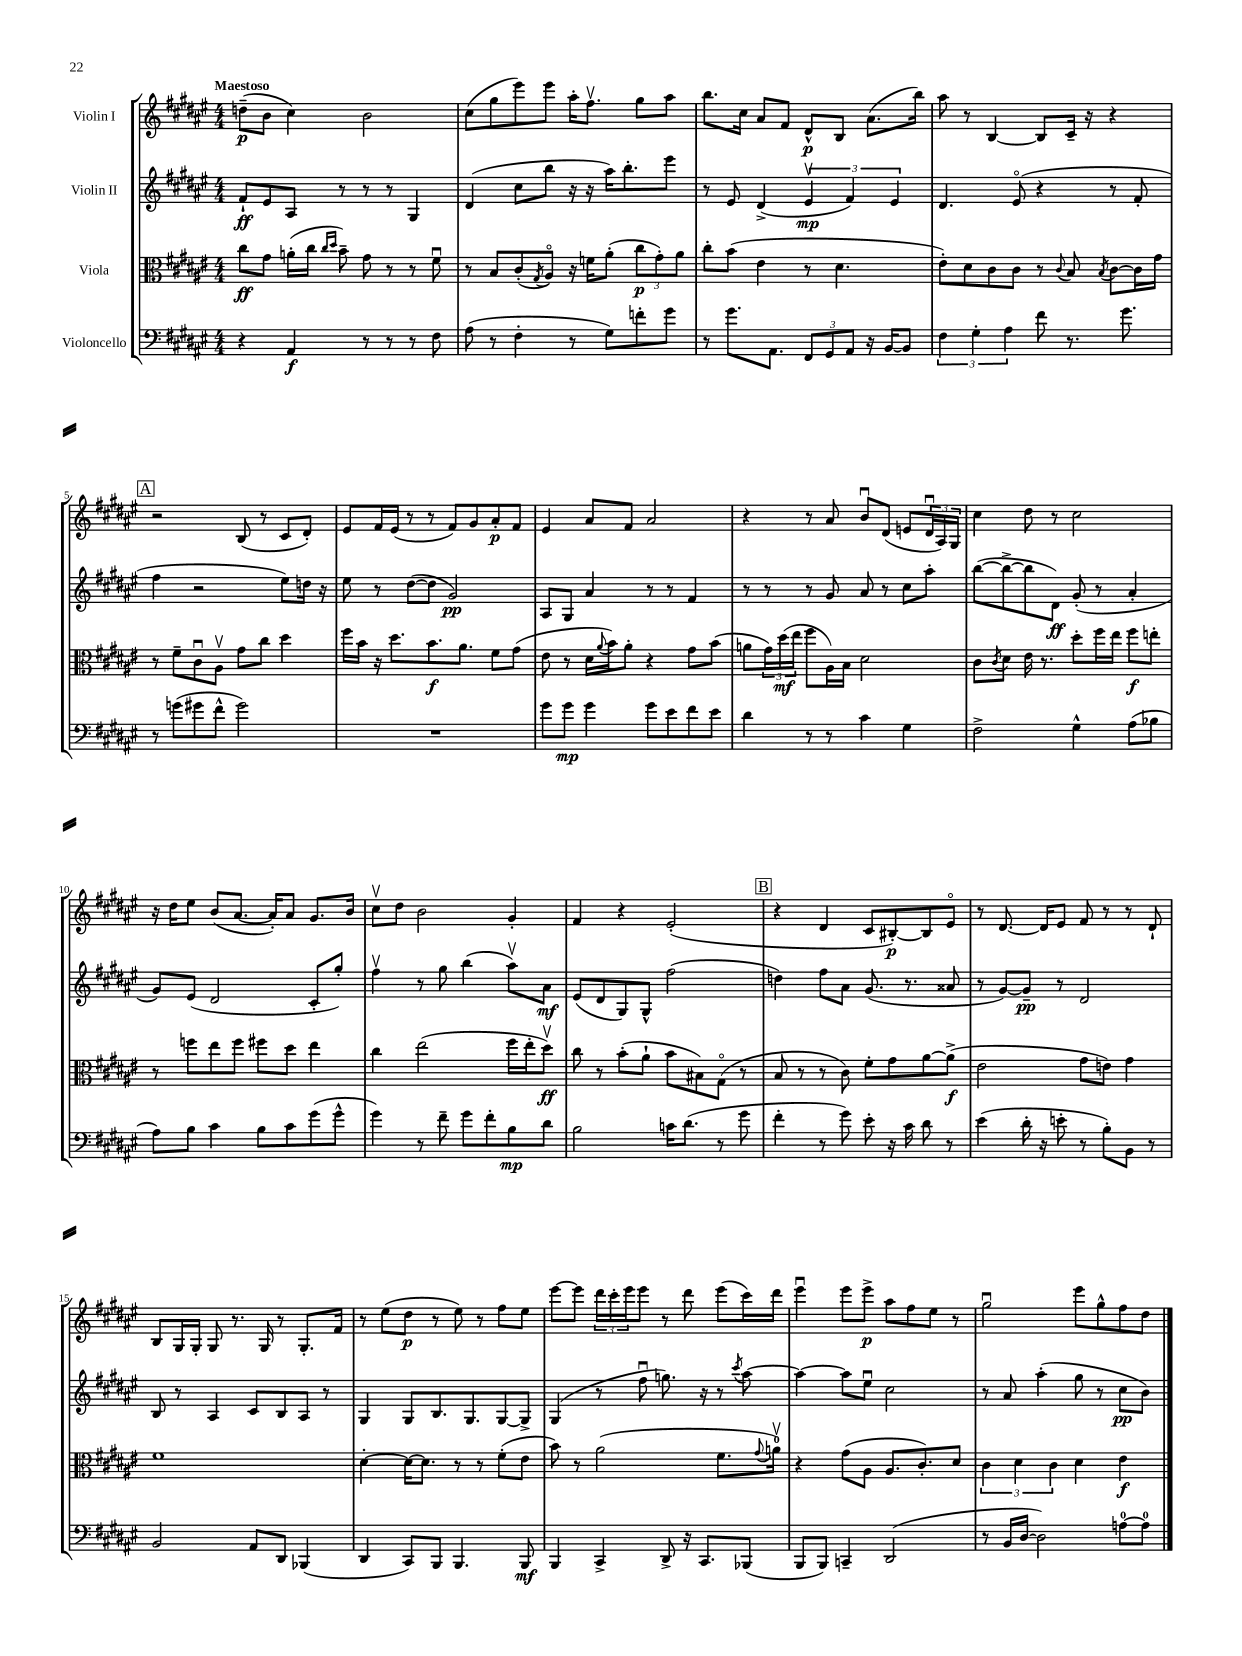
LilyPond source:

<<
\new StaffGroup <<
\new Staff = "s0" \with { instrumentName = "Violin I" } {
    \clef treble \key fis \major \numericTimeSignature \time 4/4 \tempo "Maestoso"
    d''8--\p( b'8 cis''4) b'2 |
    cis''8( gis''8 eis'''8) eis'''8 ais''16-. fis''8.\upbow gis''8 ais''8 |
    b''8. cis''16 ais'8 fis'8 dis'8-^\p b8 ais'8.( b''16) |
    ais''8 r8 b4~ b8 cis'16-- r16 r4 |
    \mark \markup { \box "A" } r2 b8( r8 cis'8 dis'8-.) |
    eis'8 fis'16 eis'16( r8 r8 fis'8) gis'8 ais'8-.\p fis'8 |
    eis'4 ais'8 fis'8 ais'2 |
    r4 r8 ais'8 b'8\downbow dis'8( e'8 \tuplet 3/2 { dis'16\downbow ais16) gis16 } |
    cis''4 dis''8 r8 cis''2 |
    r16 dis''16 eis''8 b'8( ais'8.~ ais'16-.) ais'8 gis'8. b'16 |
    cis''8\upbow dis''8 b'2 gis'4-. |
    fis'4 r4 eis'2-.( |
    \mark \markup { \box "B" } r4 dis'4 cis'8 bis8~-.\p) bis8 eis'8\flageolet |
    r8 dis'8.~ dis'16 eis'8 fis'8 r8 r8 dis'8-! |
    b8 gis16 gis16-. gis8 r8. gis16 r8 gis8.-. fis'16 |
    r8 eis''8( dis''8\p r8 eis''8) r8 fis''8 eis''8 |
    eis'''8~ eis'''8 \tuplet 3/2 { dis'''16 cis'''16-. eis'''16 } eis'''8 r8 dis'''8 eis'''8( cis'''16) dis'''16 |
    eis'''4\downbow eis'''8 eis'''8->\p ais''8 fis''8 eis''8 r8 |
    gis''2\downbow eis'''8 gis''8-^ fis''8 dis''8 \bar "|." |
}
\new Staff = "s1" \with { instrumentName = "Violin II" } {
    \clef treble \key fis \major \numericTimeSignature \time 4/4
    fis'8-!\ff eis'8 ais8 r8 r8 r8 gis4 |
    dis'4( cis''8 b''8 r16 r16 ais''16) b''8.-. eis'''8 |
    r8 eis'8 dis'4->( \tuplet 3/2 { eis'4\upbow\mp fis'4) eis'4 } |
    dis'4. eis'8\flageolet( r4 r8 fis'8-. |
    \mark \markup { \box "A" } fis''4 r2 eis''8) d''16 r16 |
    eis''8 r8 dis''8~( dis''8 gis'2\pp) |
    ais8 gis8 ais'4 r8 r8 fis'4 |
    r8 r8 r8 gis'8 ais'8 r8 cis''8 ais''8-. |
    b''8~( b''8~-> b''8 dis'8\ff) gis'8-.( r8 ais'4-. |
    gis'8) eis'8( dis'2 cis'8-. gis''8-.) |
    fis''4\upbow r8 gis''8 b''4( ais''8\upbow) ais'8\mf |
    eis'8( dis'8 gis8) gis8-^ fis''2( |
    \mark \markup { \box "B" } d''4) fis''8 ais'8 gis'8.( r8. aisis'8 |
    r8 gis'8~) gis'8--\pp r8 dis'2 |
    b8 r8 ais4 cis'8 b8 ais8 r8 |
    gis4 gis8 b8. gis8. gis8~ gis8-> |
    gis4( r8 fis''8\downbow g''8.) r16 r8 \acciaccatura { cis'''8 } ais''8~ |
    ais''4~ ais''8 eis''8\downbow cis''2 |
    r8 ais'8 ais''4-.( gis''8 r8 cis''8\pp b'8) \bar "|." |
}
\new Staff = "s2" \with { instrumentName = "Viola" } {
    \clef alto \key fis \major \numericTimeSignature \time 4/4
    cis''8\ff gis'8 a'16-.( cis''16 \grace { cis''16 dis''16 } b'8--) gis'8 r8 r8 fis'8\downbow |
    r8 b8 cis'8-.( \acciaccatura { gis8 } ais8\flageolet) r16 f'16 ais'8-.( \tuplet 3/2 { cis''8\p gis'8-.) ais'8 } |
    cis''8-. b'8( eis'4 r8 dis'4. |
    eis'8-.) dis'8 cis'8 cis'8 r8 \appoggiatura { cis'8 } b8 \acciaccatura { b8 } cis'8~ cis'16 gis'16 |
    \mark \markup { \box "A" } r8 fis'8-- cis'8\downbow ais8\upbow gis'8 cis''8 dis''4 |
    fis''16 b'16 r16 dis''8. b'8.\f ais'8. fis'8 gis'8( |
    eis'8 r8 dis'16 \appoggiatura { ais'8 } b'16) ais'8-. r4 gis'8 b'8( |
    a'8 \tuplet 3/2 { gis'16) dis''16\mf( eis''16 } fis''8 ais16) b16 dis'2 |
    cis'8 \acciaccatura { cis'8 } dis'8 eis'16 r8. dis''8-. fis''16 eis''16 fis''8\f e''8-. |
    r8 f''8 eis''8 f''8 fis''8 dis''8 eis''4 |
    cis''4 eis''2( fis''16 eis''16-. dis''8\upbow\ff) |
    cis''8 r8 b'8-.( ais'8-! b'8 bis8) gis8\flageolet( r8 |
    \mark \markup { \box "B" } b8 r8 r8 cis'8) fis'8-. gis'8 ais'8~ ais'8->\f( |
    eis'2 gis'8 e'8) gis'4 |
    fis'1 |
    dis'4~-. dis'16~ dis'8. r8 r8 fis'8-.( eis'8 |
    b'8) r8 ais'2( fis'8. \appoggiatura { gis'8 } a'16-0\upbow) |
    r4 gis'8( ais8 ais8. cis'8.-.) dis'8 |
    \tuplet 3/2 { cis'4 dis'4 cis'4 } dis'4 eis'4\f \bar "|." |
}
\new Staff = "s3" \with { instrumentName = "Violoncello" } {
    \clef bass \key fis \major \numericTimeSignature \time 4/4
    r4 ais,4\f r8 r8 r8 fis8 |
    ais8( r8 fis4-. r8 gis8) f'8-. gis'8 |
    r8 gis'8. ais,8. \tuplet 3/2 { fis,8 gis,8 ais,8 } r16 b,16~ b,8 |
    \tuplet 3/2 { fis4 gis4-. ais4 } fis'8 r8. gis'8. |
    \mark \markup { \box "A" } r8 g'8( gis'8 fis'8-^ gis'2) |
    R1 |
    gis'8 gis'8\mp gis'4 gis'8 eis'8 fis'8 eis'8 |
    dis'4 r8 r8 cis'4 gis4 |
    fis2-> gis4-^ ais8( bes8 |
    ais8) b8 cis'4 b8 cis'8 gis'8( gis'8-^ |
    gis'4) r8 fis'8-- gis'8 fis'8-. b8\mp dis'8 |
    b2 c'16 dis'8.( r8 gis'8 |
    \mark \markup { \box "B" } fis'4-. r8 gis'8) eis'8-. r16 cis'16 dis'8 r8 |
    eis'4( dis'16-. r16 e'8-. r8 b8-.) b,8 r8 |
    b,2 ais,8 dis,8 bes,,4( |
    dis,4 cis,8) b,,8 b,,4. b,,8\mf |
    b,,4 cis,4-> dis,8-> r16 cis,8. bes,,8( |
    b,,8 b,,8) c,4-- dis,2( |
    r8 b,16 dis16~ dis2) a8-0~ a8-0 \bar "|." |
}
>>
>>
